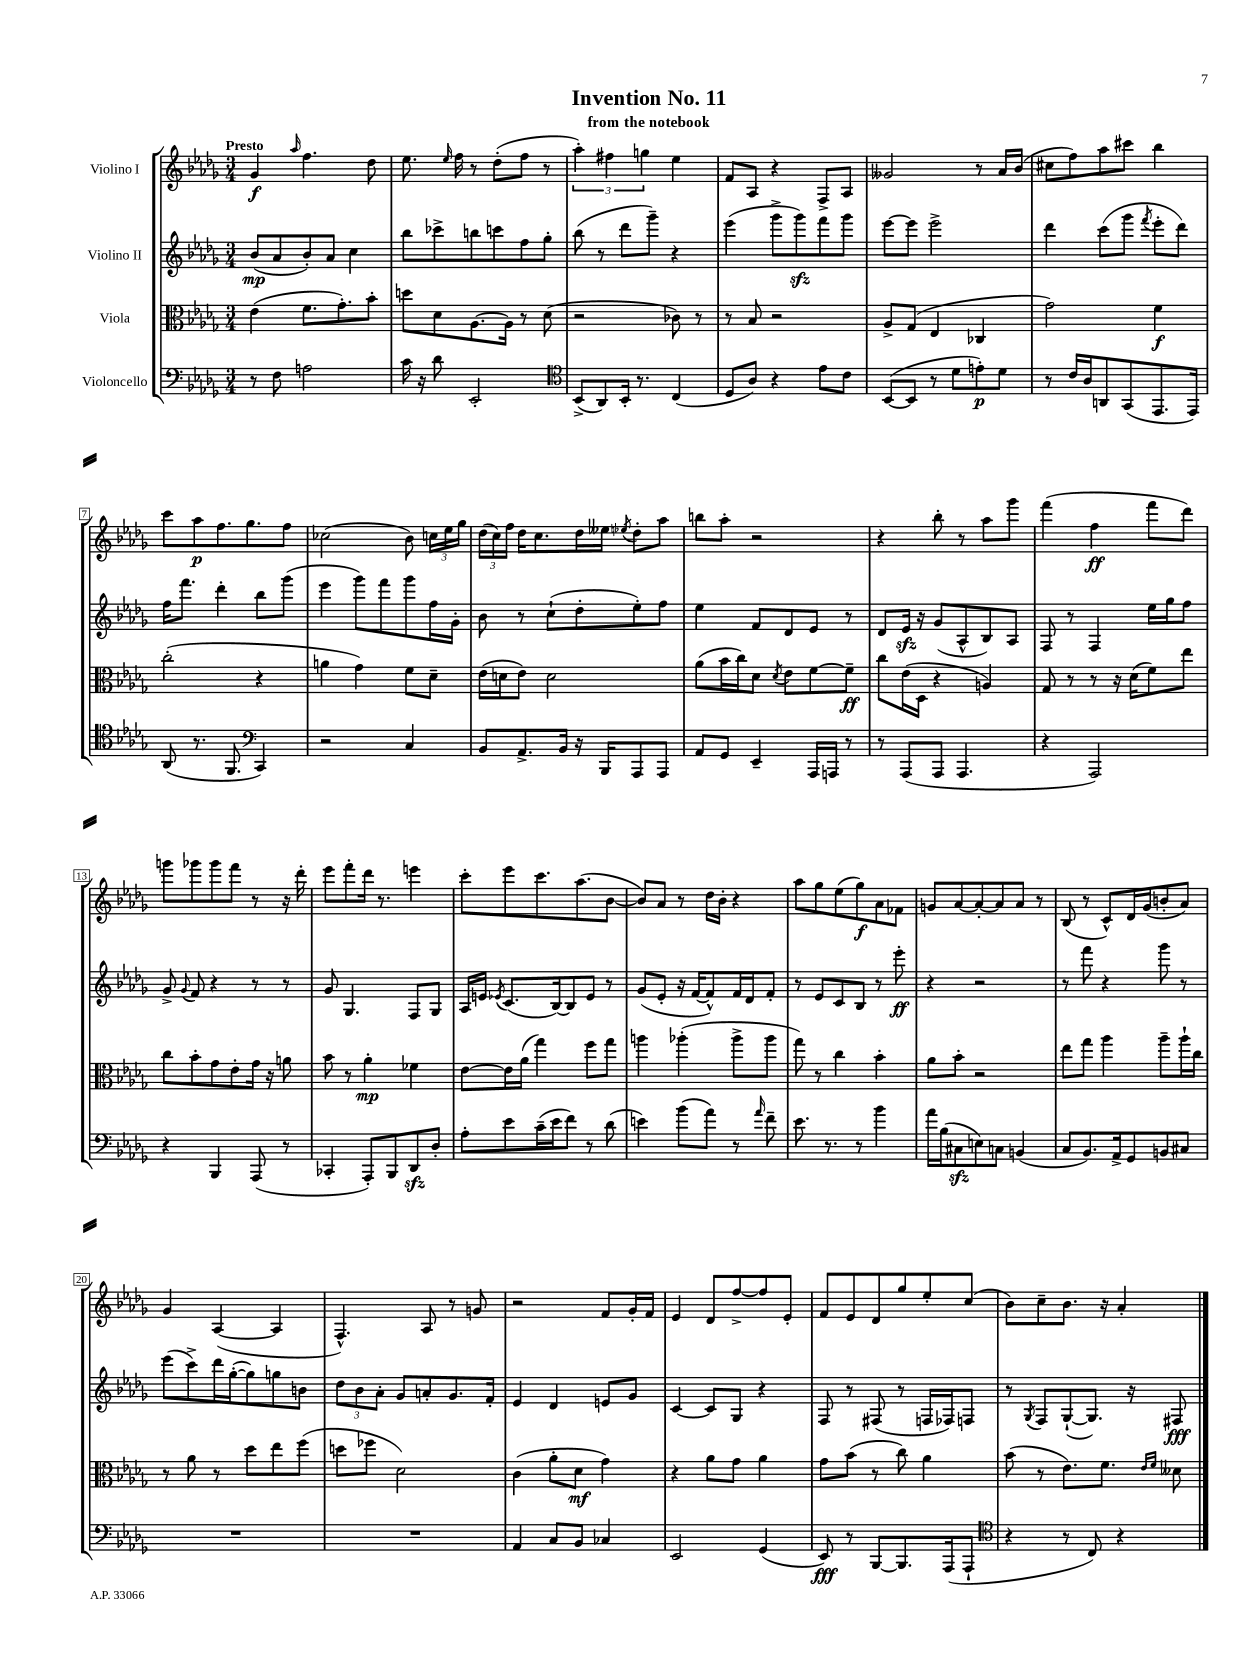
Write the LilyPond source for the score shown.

\header { title = "Invention No. 11" subtitle = "from the notebook" }
<<
\new StaffGroup <<
\new Staff = "s0" \with { instrumentName = "Violino I" } {
    \clef treble \key des \major \numericTimeSignature \time 3/4 \tempo "Presto"
    \autoBeamOff ges'4\f \grace { aes''16 } f''4. des''8 |
    ees''8. \grace { ees''16 } f''16 r8 des''8[-.( f''8] r8 |
    \tuplet 3/2 { aes''4-.) fis''4 g''4 } ees''4 |
    f'8[ aes8] r4 f8[-> aes8] |
    geses'2 r8 aes'16[ bes'16]( |
    cis''8[ f''8) aes''8 cis'''8] bes''4 |
    c'''8[ aes''8\p f''8. ges''8. f''8] |
    ces''2( bes'8) \tuplet 3/2 { c''16[ ees''16 ges''16] } |
    \tuplet 3/2 { des''16[( c''16) f''16] } des''16[ c''8. des''16 eeses''16] \acciaccatura { ees''8 } des''8[-. aes''8] |
    b''8[ aes''8]-. r2 |
    r4 bes''8-. r8 aes''8[ ges'''8] |
    f'''4( f''4\ff f'''8[ des'''8]) |
    g'''8[ ges'''8 ges'''8 f'''8] r8 r16 des'''16-. |
    ees'''8[ f'''8-. des'''16] r8. e'''4 |
    c'''8[-. ees'''8 c'''8. aes''8.( bes'8]~ |
    bes'8[) aes'8] r8 des''16[ bes'16]-. r4 |
    aes''8[ ges''8 ees''8( ges''8\f) aes'8 fes'8] |
    g'8[ aes'8~ aes'8~-. aes'8 aes'8] r8 |
    bes8( r8 c'8[-^) des'16 ges'16( b'8-. aes'8]) |
    ges'4 aes4~( aes4 |
    f4.-^) aes8 r8 g'8 |
    r2 f'8[ ges'16-. f'16] |
    ees'4 des'8[ f''8~-> f''8 ees'8]-. |
    f'8[ ees'8 des'8 ges''8 ees''8-. c''8]( |
    bes'8[) c''8-- bes'8.] r16 aes'4-. \bar "|." |
}
\new Staff = "s1" \with { instrumentName = "Violino II" } {
    \clef treble \key des \major \numericTimeSignature \time 3/4
    \autoBeamOff bes'8[\mp( aes'8 bes'8-.) aes'8] c''4 |
    bes''8[ ces'''8-> b''8 c'''8 f''8 ges''8]-. |
    bes''8( r8 des'''8[ ges'''8]--) r4 |
    ees'''4( ges'''8[-> ges'''8\sfz) f'''8 ges'''8] |
    ees'''8[~ ees'''8] ees'''2-> |
    des'''4 c'''8[( ges'''8] \acciaccatura { f'''8 } ees'''8[-. des'''8]) |
    f''16[ f'''8.] des'''4-. bes''8[ ges'''8]( |
    ees'''4 ges'''8[) f'''8 ges'''8 f''16 ges'16]-. |
    bes'8 r8 c''8[-!( des''8-. ees''8-.) f''8] |
    ees''4 f'8[ des'8 ees'8] r8 |
    des'8[ ees'16]\sfz r16 ges'8[( aes8-^ bes8) aes8] |
    f8 r8 f4 ees''16[ ges''16 f''8] |
    ges'8-> \appoggiatura { ges'8 } f'8 r4 r8 r8 |
    ges'8 ges4. f8[ ges8] |
    aes16[ e'16] \acciaccatura { ees'8 } c'8.[( bes16~) bes8 ees'8] r8 |
    ges'8[( ees'8]-. r16 f'16[~ f'8-^) f'16 des'16 f'8]-. |
    r8 ees'8[ c'8 bes8] r8 ees'''8-.\ff |
    r4 r2 |
    r8 f'''8 r4 ges'''8 r8 |
    ees'''8[( c'''8->) des'''16 ges''16~-.( ges''8) g''8 b'8] |
    \tuplet 3/2 { des''8[ bes'8 aes'8]-. } ges'8[ a'8-. ges'8. f'16]-. |
    ees'4 des'4 e'8[ ges'8] |
    c'4~ c'8[ ges8] r4 |
    f8 r8 fis8( r8 f16[ fes16) f8] |
    r8 \acciaccatura { ges8 } f8[ ges8~-!( ges8.]) r16 fis8\fff \bar "|." |
}
\new Staff = "s2" \with { instrumentName = "Viola" } {
    \clef alto \key des \major \numericTimeSignature \time 3/4
    \autoBeamOff ees'4( f'8.[ ges'8.-.) bes'8]-. |
    d''8[ des'8 aes8.~ aes16] r8 des'8( |
    r2 ces'8) r8 |
    r8 bes8 r2 |
    aes8[-> ges8]( ees4 ces4 |
    ges'2) f'4\f |
    c''2-.( r4 |
    a'4 ges'4) f'8[ des'8]-- |
    ees'16[( d'16 ees'8]) d'2 |
    aes'8[( bes'16 c''16) des'8] \acciaccatura { des'8 } ees'8[ f'8~ f'8]--\ff |
    c''8[ ees'16( des16] r4 a4) |
    ges8 r8 r8 r16 des'16[( f'8) ees''8] |
    c''8[ bes'8-. ges'8 ees'8-. ges'16] r16 a'8 |
    bes'8 r8 aes'4-.\mp fes'4 |
    ees'8[~ ees'16 aes'16]( ges''4) f''8[ ges''8] |
    a''4 aes''4-.( aes''8[-> aes''8] |
    ges''8) r8 c''4 bes'4-. |
    aes'8[ bes'8]-. r2 |
    ees''8[ ges''8] aes''4 aes''8[-- aes''16-! c''16] |
    r8 aes'8 r8 des''8[ ees''8 f''8]( |
    d''8[ fes''8] des'2) |
    c'4( aes'8[-. des'8]\mf ges'4) |
    r4 aes'8[ ges'8] aes'4 |
    ges'8[ bes'8]( r8 c''8) aes'4 |
    bes'8( r8 ees'8.[) f'8.] \grace { ees'16[ f'16] } deses'8 \bar "|." |
}
\new Staff = "s3" \with { instrumentName = "Violoncello" } {
    \clef bass \key des \major \numericTimeSignature \time 3/4
    \autoBeamOff r8 f8 a2 |
    c'16 r16 des'8 ees,2-. |
    \clef tenor bes,8[->( aes,8) bes,16]-. r8. c4( |
    des8[ aes8]) r4 ees'8[ c'8] |
    bes,8[~( bes,8] r8 des'8[ e'8-.\p) des'8] |
    r8 c'16[ aes16 a,8 ges,8( ees,8. ees,16]) |
    aes,8( r8. f,8. \clef bass c,4) |
    r2 c4 |
    bes,8[ aes,8.-> bes,16] r16 bes,,16[ aes,,8 aes,,8] |
    aes,8[ ges,8] ees,4-- aes,,16[ a,,16] r8 |
    r8 aes,,8[( aes,,8] aes,,4. |
    r4 aes,,2) |
    r4 bes,,4 aes,,8( r8 |
    ces,4-. aes,,8[-.) bes,,8 des,8\sfz des8]-. |
    aes8[-. ees'8 c'16--( ees'16 f'8]) r8 des'8( |
    e'4) bes'8[( aes'8]) r8 \grace { aes'16 } f'8-- |
    ees'8. r8. r8 bes'4 |
    aes'16[ bes16( cis8\sfz e8) c8] b,4( |
    c8[ bes,8.) aes,16-> ges,8 b,8 cis8] |
    R2. |
    R2. |
    aes,4 c8[ bes,8] ces4 |
    ees,2 ges,4( |
    ees,8\fff) r8 bes,,8[~ bes,,8. aes,,16( aes,,8]-! |
    \clef tenor r4 r8 c8) r4 \bar "|." |
}
>>
>>
\layout { \context { \Score \override BarNumber.stencil = #(make-stencil-boxer 0.1 0.3 ly:text-interface::print) } }
